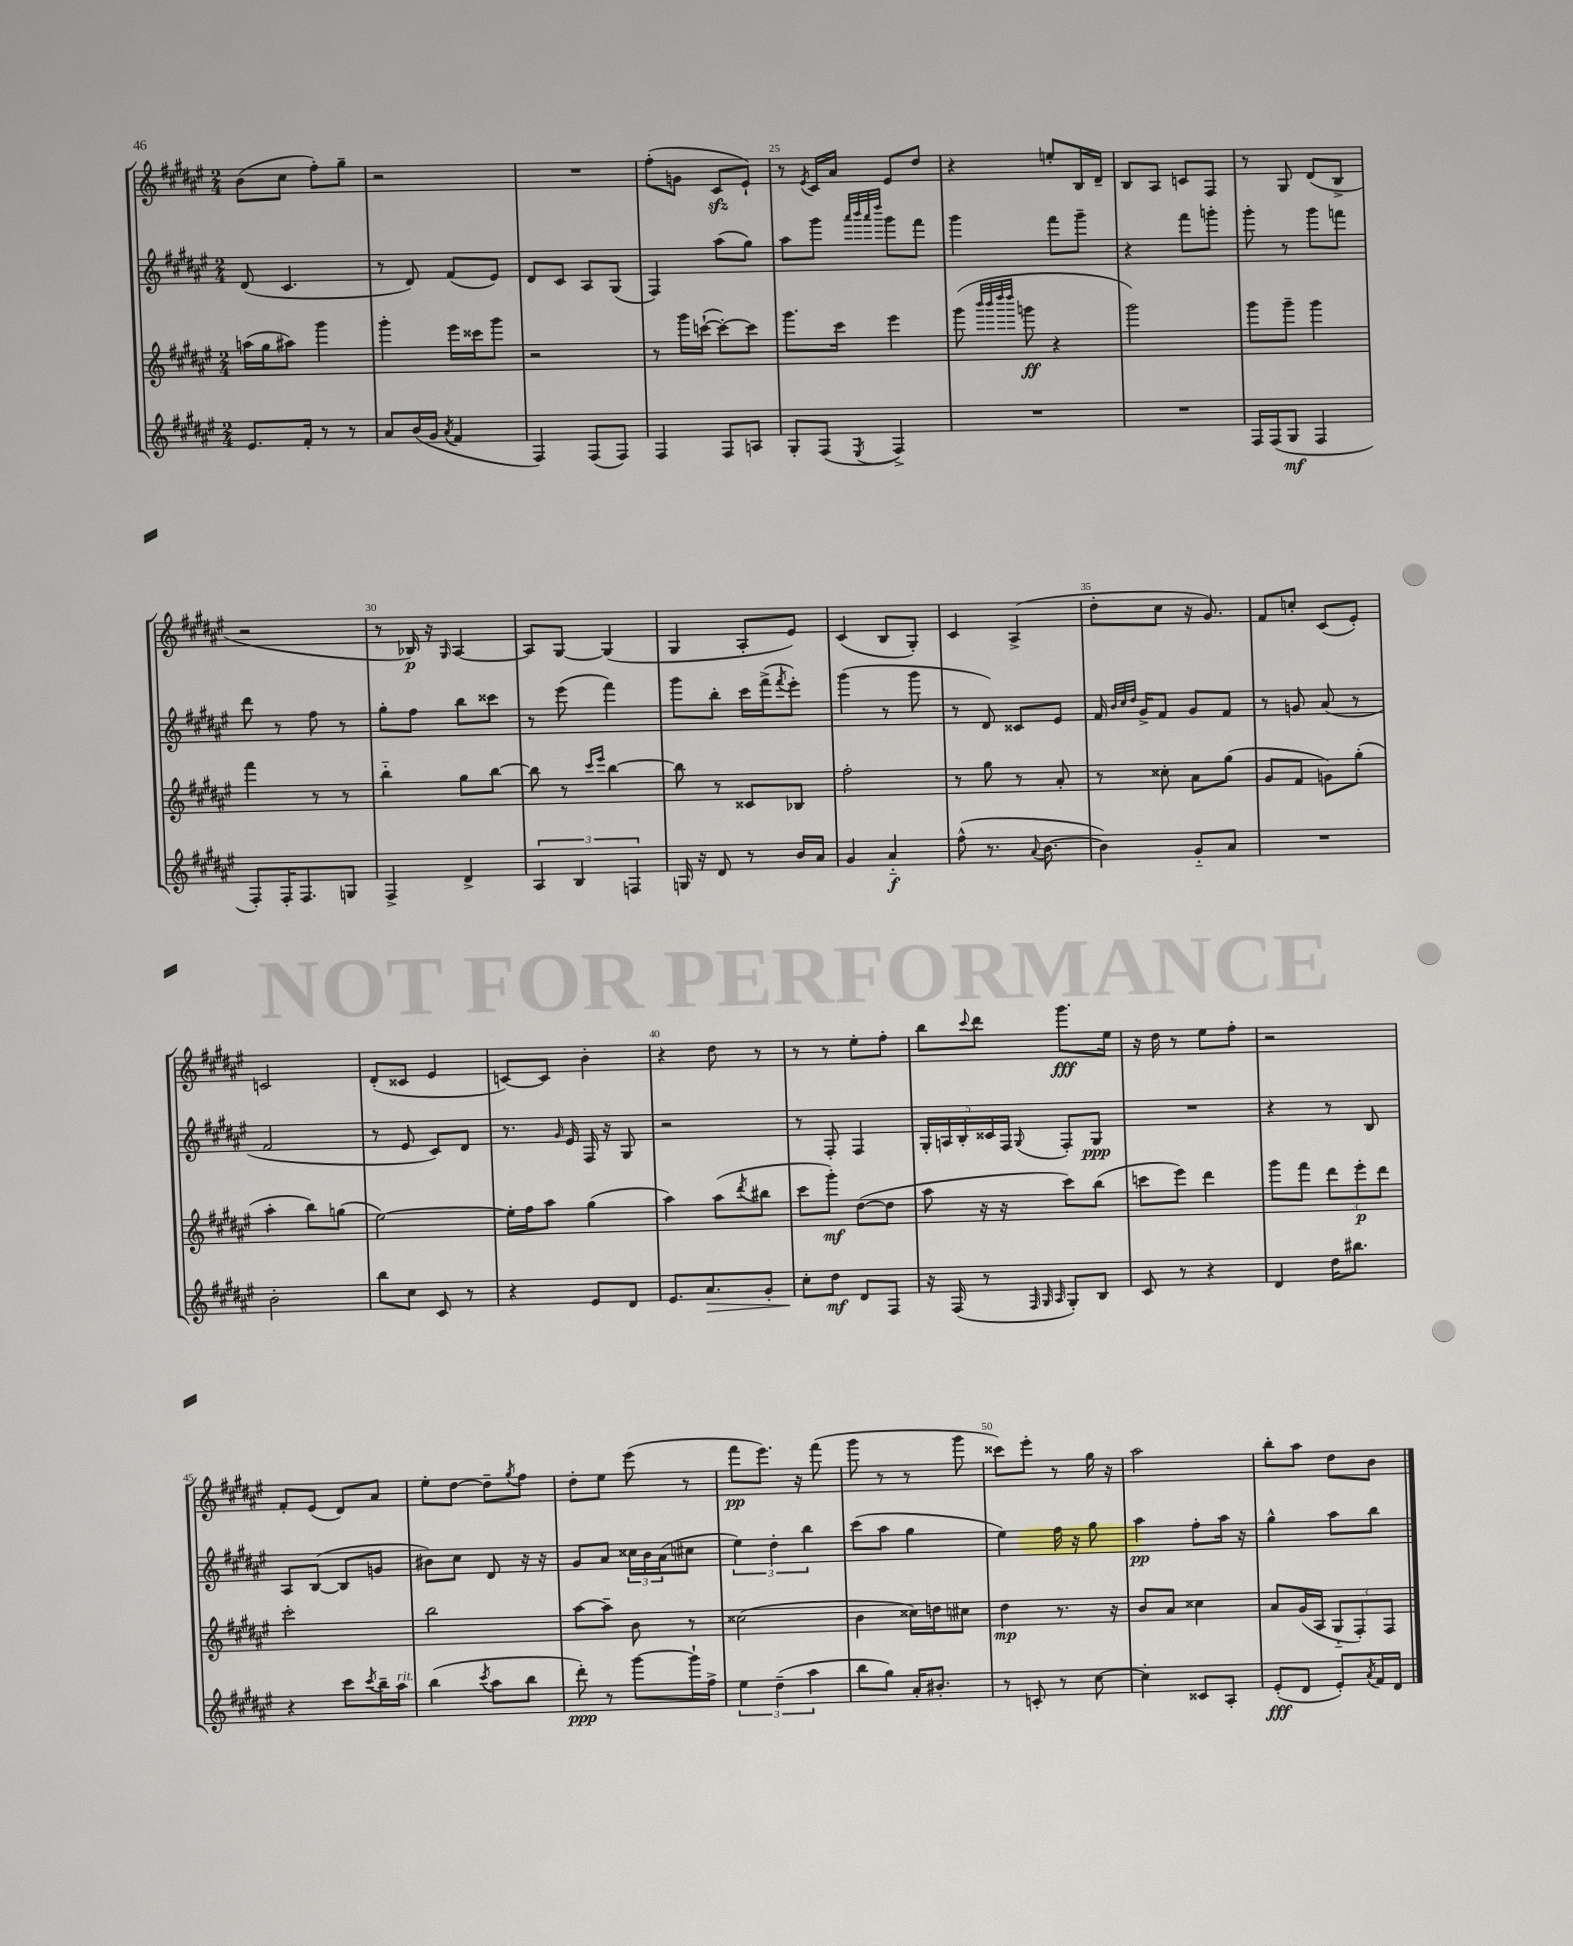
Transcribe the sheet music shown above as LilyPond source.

<<
\new StaffGroup <<
\new Staff = "s0" {
    \clef treble \key fis \major \numericTimeSignature \time 2/4
    b'8( cis''8 fis''8-.) gis''8-- |
    r2 |
    R2 |
    fis''8-.( g'8 cis'8\sfz eis'8-!) |
    r8 \acciaccatura { eis'8 } cis'16 ais'16 eis'8 dis''8 |
    r4 e''8-. b16 dis'16-- |
    b8 ais8 c'8 fis8 |
    r8 gis8 dis'8( b8-> |
    r2 |
    r8 bes16\p) r16 \grace { gis16 } ais4~ |
    ais8 gis8~ gis4( |
    gis4 ais8-. eis'8) |
    cis'4( b8 gis8-.) |
    cis'4 ais4->( |
    dis''8-. cis''8 r16 gis'8.) |
    fis'8 c''8-. cis'8( eis'8-.) |
    c'2 |
    dis'8-.( cisis'8 eis'4 |
    c'8~) c'8 b'4-. |
    r4 dis''8 r8 |
    r8 r8 eis''8-. fis''8-. |
    b''8 \appoggiatura { cis'''8 } dis'''8 gis'''8.\fff eis''16 |
    r16 dis''16 r8 eis''8 fis''8-. |
    r2 |
    fis'8-. eis'8( dis'8) ais'8 |
    eis''8-. dis''8~ dis''8-- \acciaccatura { gis''8 } fis''8 |
    dis''8-. eis''8 eis'''8( r8 |
    fis'''8\pp eis'''8.) r16 fis'''8( |
    gis'''8 r8 r8 gis'''8 |
    cisis'''8) eis'''8-. r8 gis''16 r16 |
    ais''2 |
    b''8-. ais''8 dis''8 b'8 \bar "|." |
}
\new Staff = "s1" {
    \clef treble \key fis \major \numericTimeSignature \time 2/4
    dis'8( cis'4. |
    r8 dis'8) fis'8( eis'8) |
    dis'8 cis'8 ais8 gis8( |
    fis4) ais''8( gis''8) |
    ais''8 gis'''8 \grace { ais'''32 b'''32 ais'''32 dis''''32 } gis'''8 fis'''8 |
    gis'''4 fis'''8 gis'''8-- |
    r4 fis'''8 g'''8-. |
    gis'''8-. r8 gis'''8 f'''8 |
    dis'''8 r8 fis''8 r8 |
    gis''8-. fis''8 b''8 cisis'''8 |
    r8 eis'''8( fis'''4) |
    gis'''8 b''8-. cis'''16 fis'''16->( \acciaccatura { fis'''8 } eis'''8-.) |
    gis'''4( r8 gis'''8 |
    r8 dis'8) cisis'8 eis'8 |
    fis'16 \grace { b'32 cis''32 dis''32 } gis'16-> fis'8 gis'8 fis'8 |
    r8 g'8 ais'8( r8 |
    fis'2 |
    r8 eis'8 cis'8) dis'8 |
    r8. \grace { gis'16 } eis'16 fis16 r16 gis8 |
    r2 |
    r8 fis8-. fis4 |
    \tuplet 5/4 { gis16-. a16 b16-. cisis'16 fis16 } \appoggiatura { gis8 } fis8-. gis8\ppp |
    R2 |
    r4 r8 b8 |
    ais8 b8~( b8 g'8 |
    bis'8) cis''8 dis'8 r16 r16 |
    gis'8 ais'8 \tuplet 3/2 { cisis''16 b'16 ais'16( } cis''8 |
    \tuplet 3/2 { eis''4) dis''4-. b''4 } |
    cis'''8( ais''8 gis''4 |
    eis''4) fis''16 r16 gis''8 |
    ais''4\pp fis''8-. ais''16 r16 |
    gis''4-^ ais''8 b''8 \bar "|." |
}
\new Staff = "s2" {
    \clef treble \key fis \major \numericTimeSignature \time 2/4
    a''16( gis''16 ais''8) gis'''4 |
    gis'''4-. eis'''16 cisis'''16 gis'''8 |
    r2 |
    r8 gis'''16 c'''16~-!( c'''8~-.) c'''8 |
    gis'''8. cis'''16 eis'''4 |
    gis'''8( \grace { b'''32 b'''32 dis''''32 dis''''32 } g'''8\ff r4 |
    gis'''2) |
    gis'''8 gis'''8-- gis'''4 |
    fis'''4 r8 r8 |
    b''4-_ gis''8 b''8~ |
    b''8 r8 \grace { cis'''16 eis'''16 } b''4~ |
    b''8 r8 cisis'8 bes8 |
    fis''2-. |
    r8 gis''8 r8 ais'8-. |
    r8 cisis''8-. ais'8 gis''8( |
    gis'8 fis'8 g'8) gis''8-.( |
    ais''4-. b''8) g''8( |
    eis''2~) |
    eis''16-. fis''16 ais''8 gis''4( |
    ais''4) ais''8( \acciaccatura { dis'''8 } bis''8 |
    cis'''8 gis'''8-.\mf) dis''8~( dis''8 |
    ais''8 r16 r16 cis'''8) b''8( |
    c'''8 eis'''8) dis'''4 |
    gis'''8 fis'''8 \tuplet 3/2 { dis'''8 eis'''8-.\p dis'''8 } |
    cis'''2-. |
    b''2 |
    ais''8~ ais''8-- b'8 r8 |
    cisis''2( |
    b'4 cisis''16) d''16 cis''8 |
    dis''4\mp r8. r16 |
    b'8 ais'8 cisis''4 |
    ais'8 gis'16( ais16 \tuplet 3/2 { gis8-_ fis8-.) fis8 } \bar "|." |
}
\new Staff = "s3" {
    \clef treble \key fis \major \numericTimeSignature \time 2/4
    eis'8. fis'16-. r8 r8 |
    ais'8 b'16( gis'16 \acciaccatura { ais'8 } fis'4 |
    fis4) fis8( fis8) |
    fis4 fis8 a8 |
    gis8-. fis8( \acciaccatura { eis8 } fis4->) |
    R2 |
    R2 |
    fis16 fis16( gis8\mf fis4 |
    fis8-.) fis16-. fis8. g8 |
    fis4-> dis'4-> |
    \tuplet 3/2 { ais4 b4 f4 } |
    g16 r16 dis'8 r8 b'16 ais'16 |
    gis'4 ais'4-_\f |
    fis''8-^( r8. \appoggiatura { ais'8 } b'8.~ |
    b'4) gis'8-_ ais'8 |
    R2 |
    b'2-. |
    b''8 cis''8 cis'8 r8 |
    r4 eis'8 dis'8 |
    eis'8. ais'8.\> gis'8-. |
    cis''8-.\! dis''8\mf dis'8 fis8 |
    r16 fis16( r8 \grace { fis32 gis32 ais32 } gis8-.) b8 |
    cis'8 r8 r4 |
    dis'4 dis''16 bis''8. |
    r4 cis'''8 \acciaccatura { cis'''8 } b''16-- ais''16^\markup { \italic "rit." } |
    b''4( \acciaccatura { cis'''8 } ais''8 b''8 |
    dis'''8-.\ppp) r8 gis'''8~ gis'''16-! fis''16-> |
    \tuplet 3/2 { eis''4 dis''4--( ais''4 } |
    b''8 gis''8) ais'16-. bis'8.-. |
    r8 c'8-. r8 cis''8~ |
    cis''4-. cisis'8 ais8-. |
    eis'8-.\fff( dis'8 eis'8-.) \acciaccatura { ais'8 } fis'16 dis'16 \bar "|." |
}
>>
>>
\layout { \context { \Score currentBarNumber = #21 \override BarNumber.break-visibility = ##(#f #t #t) barNumberVisibility = #(every-nth-bar-number-visible 5) } }
